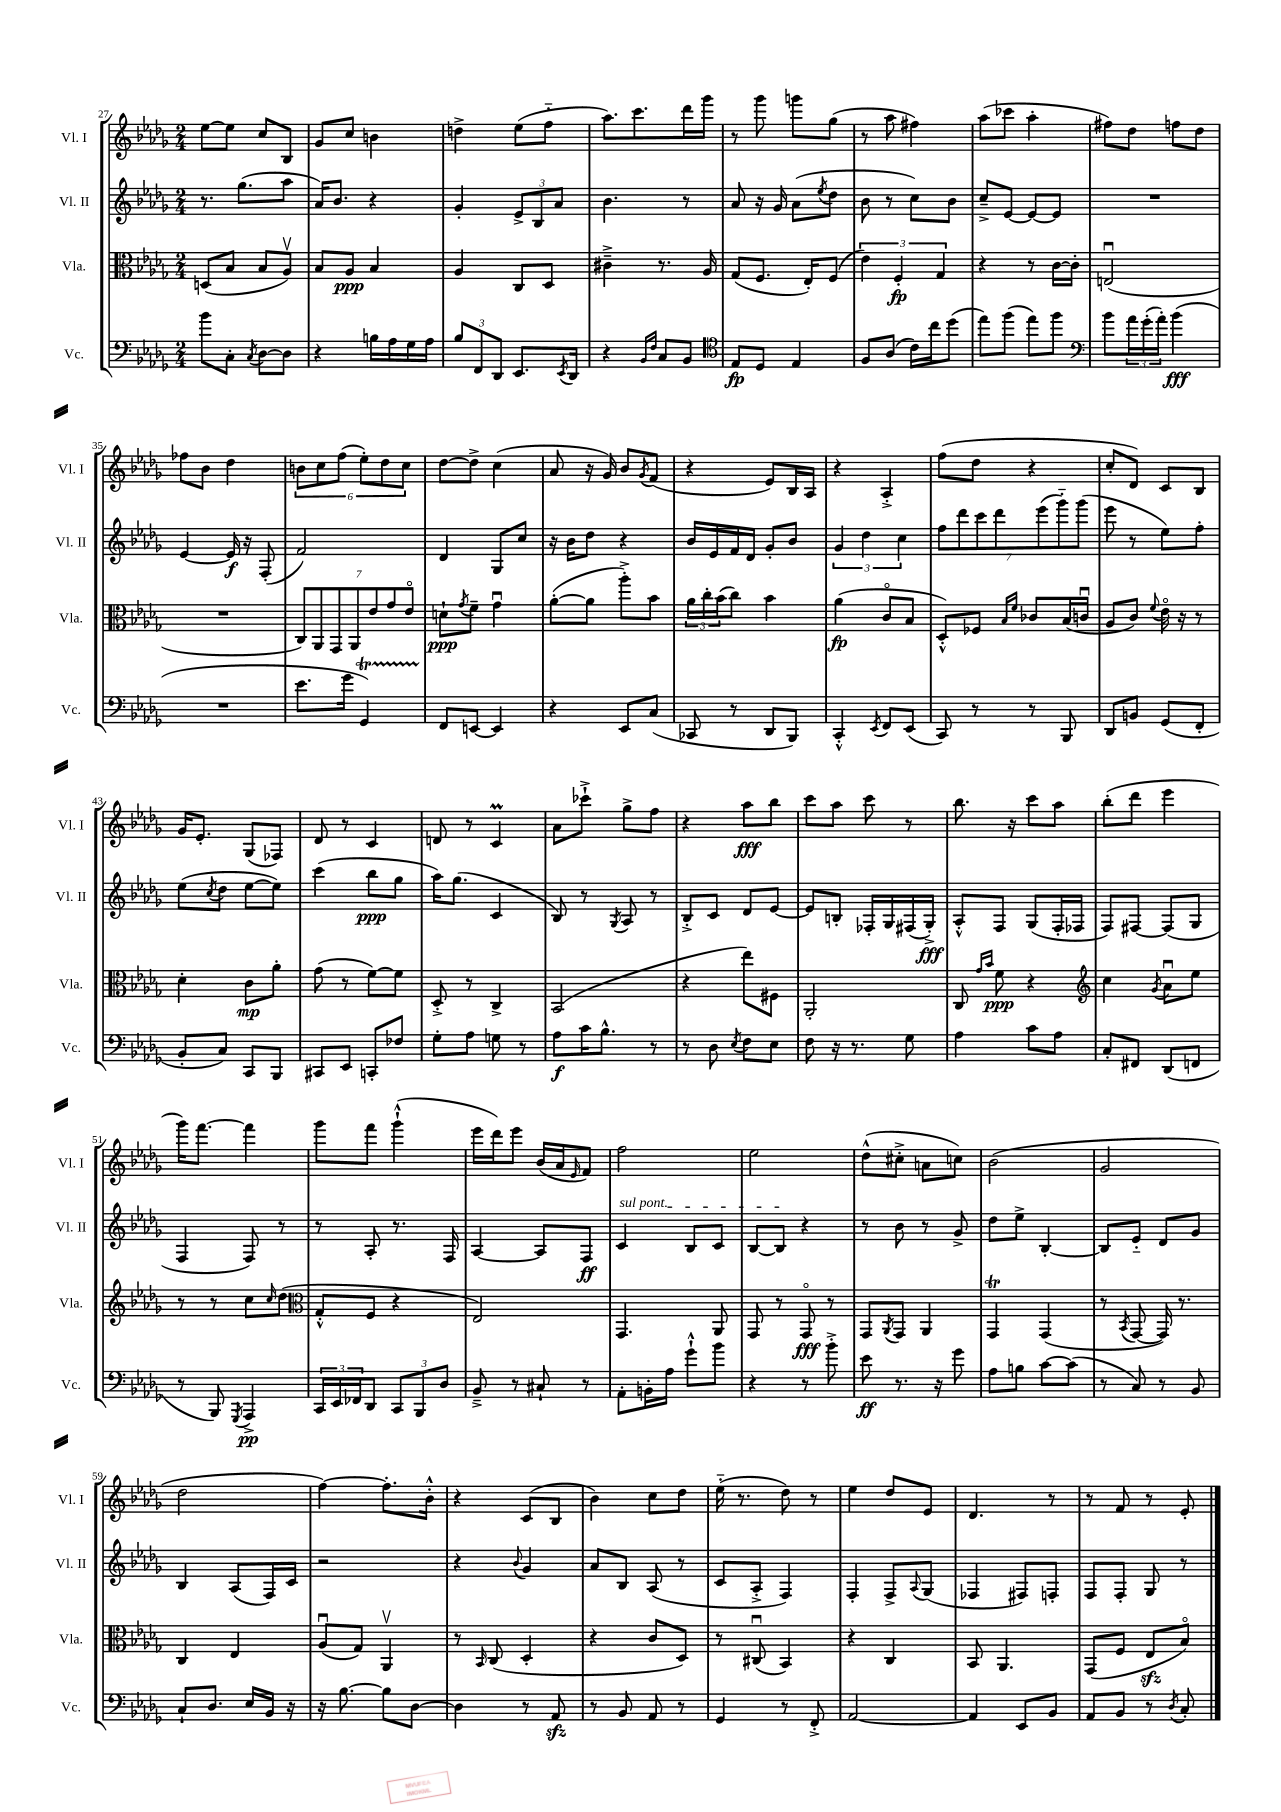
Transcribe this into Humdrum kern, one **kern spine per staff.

**kern	**kern	**kern	**kern
*staff4	*staff3	*staff2	*staff1
*clefF4	*clefC3	*clefG2	*clefG2
*k[b-e-a-d-g-]	*k[b-e-a-d-g-]	*k[b-e-a-d-g-]	*k[b-e-a-d-g-]
*M2/4	*M2/4	*M2/4	*M2/4
8b-	(8D	8.r	[8ee-
8C'	8B-	.	8ee-]
.	.	(8.gg-	.
8qC	.	.	.
[8D-	8B-	.	8cc
8D-]	8A-v)	8aa-	8B-
=	=	=	=
4r	8B-	16a-)	8g-
.	.	8.b-	.
.	8A-	.	8cc
16B	4B-	4r	4b
16A-	.	.	.
16G-	.	.	.
16A-	.	.	.
=	=	=	=
12B-	4A-	4g-'	4dd^
12FF	.	.	.
12DD-	.	.	.
8.EE-	8C	12e-^	(8ee-
.	.	12B-	.
.	8D-	.	8ff'~
.	.	12a-	.
8qEE-	.	.	.
16DD-	.	.	.
=	=	=	=
4r	4c#~^	4.b-	8.aa-)
.	.	.	8.ccc
16qqBB-	.	.	.
16qqF	.	.	.
8C	8.r	.	.
8BB-	.	8r	16ddd-
.	16A-	.	16ggg-
=	=	=	=
*clefC4	*	*	*
8E-	(8G-	8a-	8r
8D-	8.F	16r	8ggg-
.	.	16g-	.
4E-	.	(8a-	8ggg
.	16E-')	.	.
.	.	8qee-	.
.	(8F	8dd-	(8gg-
=	=	=	=
8F	6e-)	8b-	8r
(8A-	.	8r	8aa-
.	6F'	.	.
16c)	.	8cc)	4ff#)
16cc	.	.	.
.	6G-	.	.
(8dd-	.	8b-	.
=	=	=	=
8ee-)	4r	8cc~^	(8aa-
(8ff	.	[8e-	8ccc-
8ee-)	8r	8e-_	4aa-'
8ff	[16c	8e-]	.
.	16c']	.	.
=	=	=	=
*clefF4	*	*	*
8b-	(2Eu	2r	8ff#)
24a-	.	.	8dd-
(24g-'	.	.	.
24a-')	.	.	.
(4b-	.	.	8ff
.	.	.	8dd-
=	=	=	=
2r	2r	[4e-	8ff-
.	.	.	8b-
.	.	16e-]	4dd-
.	.	16r	.
.	.	(8F'	.
=	=	=	=
8.e-	14C)	2f)	12b
.	14AA-	.	.
.	.	.	12cc
.	14GG-	.	.
.	.	.	(12ff
16g-	.	.	.
.	14AA-	.	.
4GG-)	.	.	12ee-')
.	14e-	.	.
.	.	.	12dd-
.	14g-	.	.
.	.	.	12cc
.	14e-o	.	.
=	=	=	=
8FF	8d`	4d-	[8dd-
.	8qg-	.	.
[8EE	8f~	.	8dd-^]
4EE]	4g-u	8G-	(4cc
.	.	8cc	.
=	=	=	=
4r	([8a-'	16r	8a-
.	.	16b-	.
.	8a-]	8dd-	16r
.	.	.	16g-)
8EE-	8aa-'^)	4r	8b-
.	.	.	8qg-
(8C	8b-	.	(8f
=	=	=	=
8CC-	24a-	16b-	4r
.	24cc'	.	.
.	.	16e-	.
.	(24b-	.	.
8r	8cc)	16f	.
.	.	16d-	.
8DD-	4b-	8g-'	8e-)
8BBB-)	.	8b-	16B-
.	.	.	16A-
=	=	=	=
4CC'^^	(4a-	6g-	4r
.	.	6dd-	.
8qEE-	.	.	.
8FF	8co	.	4A-'^
.	.	6cc	.
(8EE-	8B-	.	.
=	=	=	=
8CC)	8D-'^^)	14ff	(8ff
.	.	14ddd-	.
8r	8F-	.	8dd-
.	.	14ccc	.
.	.	14ddd-	.
.	16qqB-	.	.
.	16qqf	.	.
8r	8c-	.	4r
.	.	(14eee-	.
.	.	14ggg-'~)	.
8BBB-	(16B-	.	.
.	.	(14ggg-	.
.	16cu	.	.
=	=	=	=
8DD-	8A-	8eee-	8cc'
8BB	8c)	8r	8d-)
.	8qqf	.	.
(8GG-	16e-o	8ee-)	8c
.	16r	.	.
8FF'	8r	8ff'	8B-
=	=	=	=
8BB-'	4d-'	(8ee-	16g-
.	.	.	8.e-'
.	.	8qcc	.
8C)	.	8dd-	.
8CC	8c	[8ee-	(8G-
8BBB-	8a-'	8ee-])	8F-)
=	=	=	=
8CC#	(8g-	(4ccc	8d-
8EE-	8r	.	8r
8CC'	[8f)	8bb-	4c
8F-	8f]	8gg-	.
=	=	=	=
8G-'	8D-'^	16aa-)	8d
.	.	(8.gg-	.
8A-	8r	.	8r
8G	4C^	4c	4c
8r	.	.	.
=	=	=	=
8A-	(2BB-	8B-)	8a-
16c	.	8r	8ccc-`^
8.B-^^	.	.	.
.	.	8qG-	.
.	.	8A-	8gg-^
8r	.	8r	8ff
=	=	=	=
8r	4r	8B-'^	4r
8D-	.	8c	.
8qE-	.	.	.
8F	8ee-)	8d-	8aa-
8E-	8F#	[8e-	8bb-
=	=	=	=
8F	2AA-'	8e-]	8ccc
16r	.	8B'	8aa-
8.r	.	.	.
.	.	16F-'	8ccc
.	.	16G-	.
8G-	.	(16F#	8r
.	.	16G-'^)	.
=	=	=	=
4A-	8C	8A-'^^	8.bb-
.	16qqg-	.	.
.	16qqb-	.	.
.	8f	8F	.
.	.	.	16r
8c	4r	(8G-	8ccc
8A-	.	16F'	8aa-
.	.	16F-	.
=	=	=	=
*	*clefG2	*	*
8C'	4cc	8F)	(8bb-'
8FF#	.	[8F#	8ddd-
.	8qg-	.	.
(8DD-	8a-u	(8F#]	4eee-
8FF	8ee-	8G-	.
=	=	=	=
8r	8r	4F	16ggg-)
.	.	.	[8.fff
8BBB-)	8r	.	.
8qGGG-	.	.	.
4AAA-^	8cc	8F)	4fff]
.	16qqcc	.	.
.	(8dd-	8r	.
=	=	=	=
*	*clefC3	*	*
24CC	8G-'^^	8r	8ggg-
24EE-	.	.	.
24FF-	.	.	.
8DD-	8F	8A-'	8fff
12CC	4r	8.r	(4ggg-`^^
12BBB-	.	.	.
12D-	.	.	.
.	.	16F	.
=	=	=	=
8BB-~^	2E-)	[4A-	16eee-
.	.	.	16ddd-)
8r	.	.	8eee-
8C#`	.	8A-]	(16b-
.	.	.	16a-
.	.	.	16qqe-
8r	.	8F	8f)
=	=	=	=
8AA-'	4.GG-	4c	2ff
16BB'	.	.	.
16A-	.	.	.
8g-`^^	.	8B-	.
8b-	8AA-	8c	.
=	=	=	=
4r	8GG-	[8B-	2ee-
.	8r	8B-]	.
8r	8GG-o	4r	.
8b-'^	8r	.	.
=	=	=	=
8e-	8GG-	8r	(8dd-^^
.	8qAA-	.	.
8.r	8GG-	8b-	8cc#'^
.	4AA-	8r	8a
16r	.	.	.
8g-	.	8g-^	8cc)
=	=	=	=
8A-	4GG-	8dd-	(2b-
8B	.	8ee-^	.
[8c	(4GG-	[4B-'	.
(8c]	.	.	.
=	=	=	=
8r	8r	8B-]	2g-
.	8qBB-	.	.
8C)	[8GG-	8e-'~	.
8r	16GG-])	8d-	.
.	8.r	.	.
8BB-	.	8g-	.
=	=	=	=
8C`	4C	4B-	2dd-
8.D-	.	.	.
.	4E-	(8A-	.
16E-	.	.	.
16BB-	.	16F)	.
16r	.	16c	.
=	=	=	=
16r	(8A-u	2r	[4ff)
[8.B-	.	.	.
.	8G-)	.	.
8B-]	4AA-v	.	8.ff']
[8D-	.	.	.
.	.	.	16b-'^^
=	=	=	=
4D-]	8r	4r	4r
.	16qqBB-	.	.
.	(8C	.	.
.	.	8qqb-	.
8r	4D-'	4g-	(8c
8AA-	.	.	8B-
=	=	=	=
8r	4r	8a-	4b-)
8BB-	.	8B-	.
8AA-	8c	(8A-	8cc
8r	8D-)	8r	8dd-
=	=	=	=
4GG-	8r	8c	(16ee-'~
.	.	.	8.r
.	(8C#u	8A-'^	.
8r	4BB-)	4F)	8dd-)
8FF'^	.	.	8r
=	=	=	=
[2AA-	4r	4F'	4ee-
.	4C	8F^	8dd-
.	.	8qqA-	.
.	.	(8G-	8e-
=	=	=	=
4AA-]	8BB-	4F-	4.d-
.	4.AA-	.	.
8EE-	.	8F#)	.
8BB-	.	8F'	8r
=	=	=	=
8AA-	(8GG-	8F	8r
8BB-	8F	8F'	8f
8r	8E-	8G-	8r
8qD-	.	.	.
8C'	8B-o)	8r	8e-'
==	==	==	==
*-	*-	*-	*-
